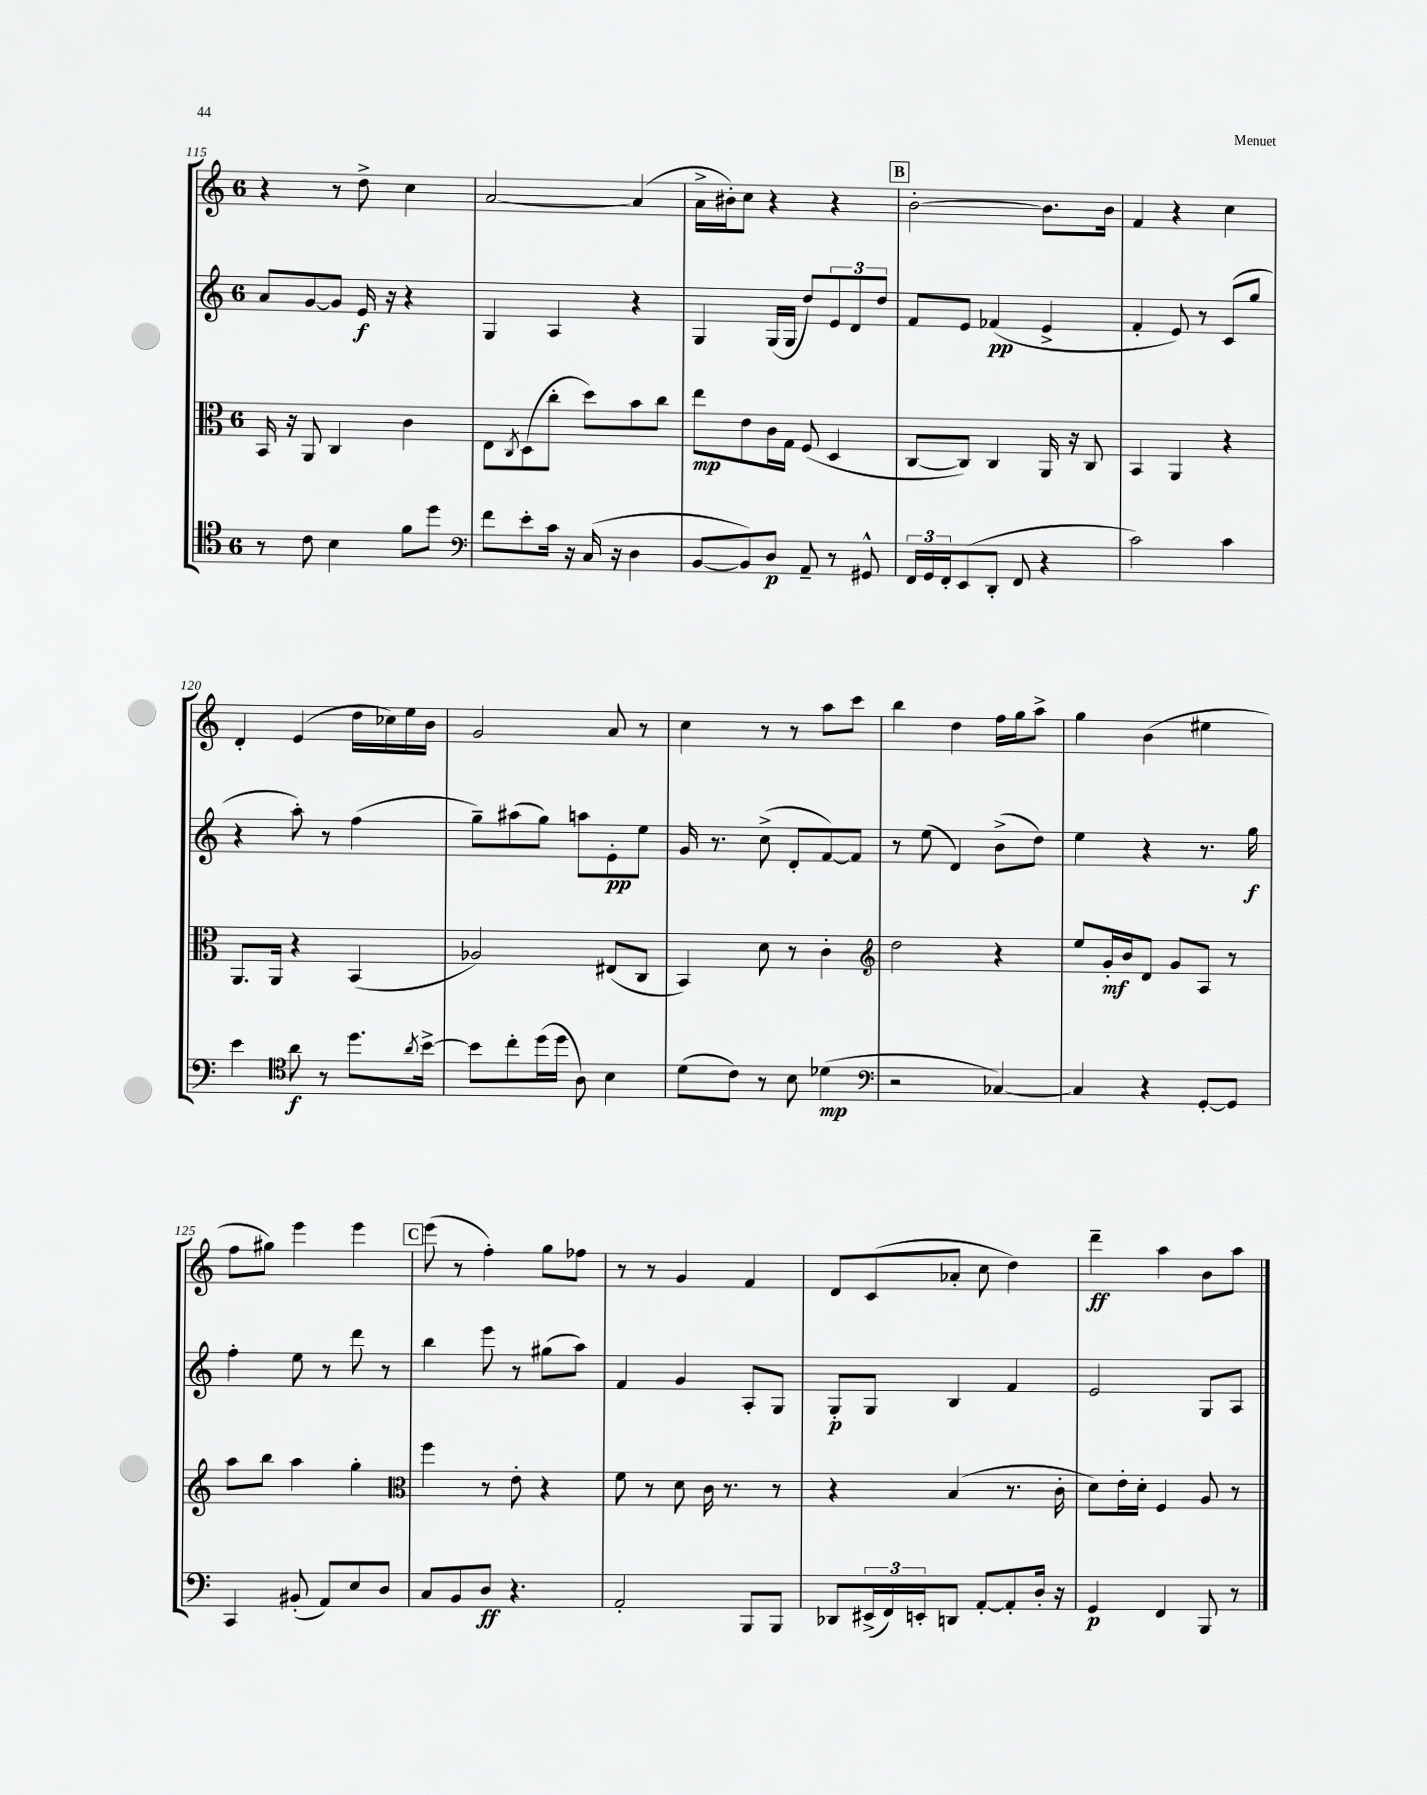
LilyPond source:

<<
\new StaffGroup <<
\new Staff = "s0" {
    \clef treble \key c \major \once \override Staff.TimeSignature.style = #'single-digit \time 6/8
    r4 r8 d''8-> c''4 |
    a'2~ a'4( |
    a'16-> bis'16-.) c''8 r4 r4 |
    \mark \markup { \box "B" } b'2~-. b'8. b'16 |
    f'4 r4 c''4 |
    d'4-. e'4( d''16 ces''16) e''16 b'16 |
    g'2 a'8 r8 |
    c''4 r8 r8 a''8 c'''8 |
    b''4 d''4 f''16 g''16 a''8-> |
    g''4 b'4( eis''4 |
    f''8 gis''8) e'''4 e'''4 |
    \mark \markup { \box "C" } e'''8( r8 f''4-.) g''8 fes''8 |
    r8 r8 g'4 f'4 |
    d'8 c'8( aes'8-. c''8 d''4) |
    d'''4--\ff a''4 b'8 a''8 \bar "|." |
}
\new Staff = "s1" {
    \clef treble \key c \major \once \override Staff.TimeSignature.style = #'single-digit \time 6/8
    a'8 g'8~ g'8 e'16\f r16 r4 |
    g4 a4 r4 |
    g4 g16( g16 d''8) \tuplet 3/2 { e'8 d'8 d''8 } |
    \mark \markup { \box "B" } f'8 e'8 fes'4\pp( e'4-> |
    f'4-. e'8) r8 c'8( g''8 |
    r4 a''8-.) r8 f''4( |
    g''8--) ais''8( g''8) a''8 e'8-.\pp e''8 |
    g'16 r8. c''8->( d'8-. f'8~) f'8 |
    r8 e''8( d'4) b'8->( d''8) |
    e''4 r4 r8. g''16\f |
    f''4-. e''8 r8 d'''8 r8 |
    \mark \markup { \box "C" } b''4 e'''8 r8 gis''8( a''8) |
    f'4 g'4 a8-. g8 |
    g8-.\p g8 b4 f'4 |
    e'2 g8 a8 \bar "|." |
}
\new Staff = "s2" {
    \clef alto \key c \major \once \override Staff.TimeSignature.style = #'single-digit \time 6/8
    b,16 r16 a,8 c4 c'4 |
    e8 \acciaccatura { c8 } d8( c''8-. d''8) b'8 c''8 |
    e''8\mp e'8 c'16 g16 f8( d4 |
    \mark \markup { \box "B" } c8~ c8) c4 a,16 r16 c8 |
    b,4 a,4 r4 |
    a,8. a,16 r4 b,4( |
    aes2) eis8( c8 |
    b,4) d'8 r8 c'4-. |
    \clef treble d''2 r4 |
    e''8 g'16-.\mf b'16 d'8 g'8 a8 r8 |
    a''8 b''8 a''4 g''4-. |
    \mark \markup { \box "C" } \clef alto f''4 r8 e'8-. r4 |
    f'8 r8 d'8 c'16 r8. r8 |
    r4 b4( r8. c'16-. |
    d'8) e'16-. d'16-. f4 a8 r8 \bar "|." |
}
\new Staff = "s3" {
    \clef tenor \key c \major \once \override Staff.TimeSignature.style = #'single-digit \time 6/8
    r8 c'8 b4 f'8 d''8 |
    \clef bass f'8 e'8-. c'16 r16 c16( r16 d4 |
    b,8~ b,8) d8\p a,8-- r8 gis,8-^ |
    \mark \markup { \box "B" } \tuplet 3/2 { f,16 g,16 f,16-. } e,8( d,8-. f,8 r4 |
    c'2) c'4 |
    e'4 \clef tenor a'8\f r8 d''8. \acciaccatura { a'8 } b'16~-> |
    b'8 c''8-. d''16( d''16 a8) b4 |
    d'8( c'8) r8 b8 des'4\mp( |
    \clef bass r2 ces4~) |
    ces4 r4 g,8~-. g,8 |
    c,4 bis,8-.( a,8) e8 d8 |
    \mark \markup { \box "C" } c8 b,8 d8\ff r4. |
    a,2-. b,,8 b,,8 |
    des,8 \tuplet 3/2 { eis,16->( f,16) e,16-. } d,8 a,8~-. a,8-. d16-. r16 |
    g,4\p f,4 b,,8 r8 \bar "|." |
}
>>
>>
\layout { \context { \Score currentBarNumber = #115 } }
